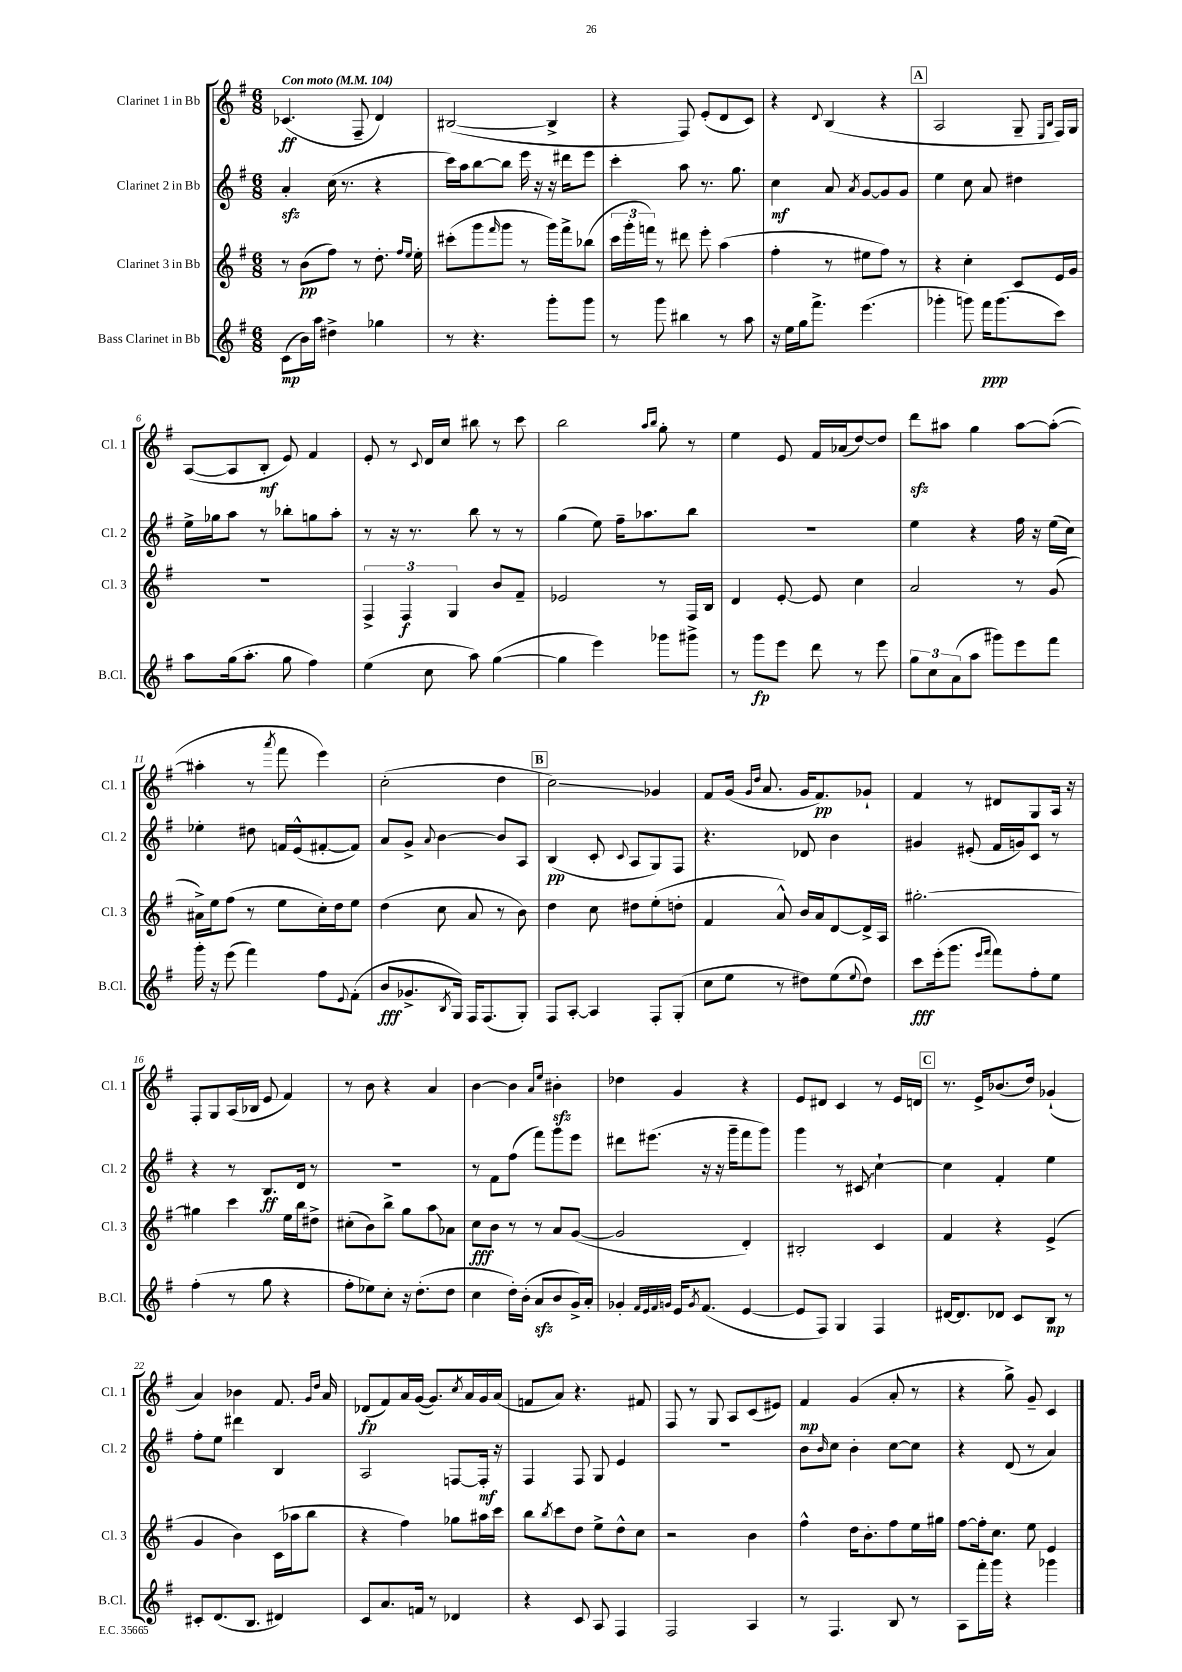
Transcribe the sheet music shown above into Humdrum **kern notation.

**kern	**kern	**kern	**kern
*staff4	*staff3	*staff2	*staff1
*clefG2	*clefG2	*clefG2	*clefG2
*k[f#]	*k[f#]	*k[f#]	*k[f#]
*M6/8	*M6/8	*M6/8	*M6/8
*MM104	*MM104	*MM104	*MM104
(8c\L	8r	4a'/	(4.c-/
16b\L)	(8b\L	.	.
16aa\JJ	.	.	.
4dd#^\	8ff#\J)	(16cc\	.
.	.	8.r	.
.	8r	.	8F#~/
4gg-\	8.dd'\	4r	4d/)
.	16qqff#/LL	.	.
.	16qqee/JJ	.	.
.	16ee'\	.	.
=	=	=	=
8r	(8ccc#'\L	16ccc\LL)	([2B#/
.	.	16aa\J	.
4.r	8ggg\	[8bb\	.
.	16qqfff#/	.	.
.	8ggg\J	8bb\]J	.
.	8r	16eee\	.
.	.	16r	.
8ggg'\L	16ggg\LL)	16r	4B#^/]
.	16fff#^\J	16ddd#\LK	.
8ggg\J	(8bb-\J	8eee\J	.
=	=	=	=
8r	24ccc\LL	4ccc'\	4r
.	24ggg'\	.	.
.	24fff\JJ)	.	.
8ggg\	8r	.	.
4bb#\	8ddd#\	8aa\	8F#/)
.	8eee'\	8.r	(8e'/L
8r	(4aa\	.	8d/
.	.	8.gg\	.
8aa\	.	.	8c/J)
=	=	=	=
16r	4ff#'\	4cc\	4r
16ee\LL	.	.	.
16gg\J	.	.	.
8.fff#^\J	.	.	.
.	.	.	8qqd/
.	8r	8a/	(4B/
.	.	8qa/	.
(4.eee\	8ee#\L	[8g/L	.
.	8ff#\J)	8g/]	4r
.	8r	8g/J	.
=	=	=	=
4ggg-'\	4r	4ee\	2A/
8ggg\)	4cc'\	8cc\	.
16fff#\LK	.	8a/	.
(8.ggg\	.	.	.
.	8c/L	4dd#\	8G~/
.	.	.	16qqE/LL
.	.	.	16qqB/JJ
8ccc\J)	16e/L	.	16F#/LL)
.	16g/JJ	.	16G/JJ
=	=	=	=
8aa\L	2.r	16ee^\LL	([8A/L
.	.	16gg-\J	.
(16gg\k	.	8aa\J	8A/]
8.aa'\J	.	.	.
.	.	8r	8B'/J
8gg\	.	8bb-'\L	8e/)
4ff#\)	.	8gg\	4f#/
.	.	8aa'\J	.
=	=	=	=
(4ee\	6F#^/	8r	8e'/
.	.	16r	8r
.	6F#/	.	.
.	.	8.r	.
.	.	.	8qqc/
8cc\	.	.	16d/LL
.	.	.	16cc/JJ
.	6G/	.	.
8aa\)	.	8bb\	8bb#\
([4gg\	8b/L	8r	8r
.	8f#~/J	8r	8ccc\
=	=	=	=
4gg\]	2e-/	(4gg\	2bb\
4eee\)	.	8ee\)	.
.	.	16ff#~\LK	.
.	.	8.aa-\	.
.	.	.	16qqaa/LL
.	.	.	16qqbb/JJ
8ggg-\L	8r	.	8gg'\
8ggg#^\J	16F#/LL	8bb\J	8r
.	16B/JJ	.	.
=	=	=	=
8r	4d/	2.r	4ee\
8ggg\L	.	.	.
8eee\J	[8e'/	.	8e/
8ddd\	8e/]	.	16f#/LL
.	.	.	(16a-/J
8r	4cc\	.	[8dd/)
8eee\	.	.	8dd/]J
=	=	=	=
12gg\L	2a/	4ee\	8ddd\L
12cc\	.	.	.
.	.	.	8aa#\J
(12a\	.	.	.
8aa\J	.	4r	4gg\
8ggg#\L)	.	.	.
8eee\	8r	16ff#\	[8aa#\L
.	.	16r	.
8fff#\J	(8g/	(16ee\LL	(8aa#'\_J
.	.	16cc\JJ)	.
=	=	=	=
16ggg'\	16a#^\LL)	4ee-'\	4aa#'\]
16r	16ee\J	.	.
(8eee\	(8ff#\J	.	.
4fff#\)	8r	8dd#\	8r
.	.	.	8qaaa/
.	8ee\L	16f/LL	8fff#\
.	.	(16e^^/J	.
8ff#\L	16cc'\L)	[8f#'/	4eee\)
.	16dd\J	.	.
8qqe/	.	.	.
(8f#'\J	8ee\J	8f#/]J)	.
=	=	=	=
8b/L	(4dd\	8a/L	(2cc'\
8.g-^/	.	8g^/J	.
.	.	8qqa/	.
.	8cc\	[4b\	.
8qB/	.	.	.
16G/Jk)	.	.	.
16F#/LK	8a/	.	.
(8.F#/	.	.	.
.	8r	8b/]L	4dd\
8G'/J)	8b\)	8A/J	.
=	=	=	=
8F#/L	4dd\	(4B/	2cc\)
[8A'/J	.	.	.
4A/]	8cc\	8c'/	.
.	.	8qqc/	.
.	8dd#\L	8A/L	.
8F#'/L	(8ee'\	8G/)	4g-/
(8G'/J	8dd'\J	8F#/J	.
=	=	=	=
8cc\L	4f#/	4.r	8f#/L
8ee\J	.	.	(16g/Jk
.	.	.	16qqg/LL
.	.	.	16qqdd/JJ
.	.	.	8.a/
8r	8a^^/)	.	.
8dd#\L)	16b/LL	8d-/	16g/LK
.	16a/J	.	8.f#/)
(8ee\	[8d/	4b\	.
8qqee/	.	.	.
8dd#\J)	16d^/]L	.	8g-`/J
.	16A/JJ	.	.
=	=	=	=
8ccc\L	[2.gg#'\	4g#/	4f#/
(16eee'\k	.	.	.
8.ggg\J	.	.	.
.	.	(8e#'/	8r
16qqeee/LL	.	.	.
16qqfff#/JJ	.	.	.
8fff#\L)	.	16f#/LL	8d#/L
.	.	16g/J)	.
8ff#'\	.	8c/J	8G/
8ee\J	.	8r	16A/Jk
.	.	.	16r
=	=	=	=
(4ff#'\	4gg#\]	4r	8F#'/L
.	.	.	8G/
8r	4ccc\	8r	(16A/L
.	.	.	16B-/JJ
8gg\	.	8.B/L	8e/
4r	16ee\LL	.	4f#/)
.	16bb\J	16d/Jk	.
.	8dd#^\J	8r	.
=	=	=	=
8ff#'\L	(8cc#'\L	2.r	8r
8ee-\)	8b\)	.	8b\
8cc'\J	8bb^\J	.	4r
16r	8gg\L	.	.
(8.dd'\L	.	.	.
.	8aa\	.	4a/
8dd\J	8a-\J	.	.
=	=	=	=
4cc\	8cc\L	8r	[4b\
.	8b\J	8f#\L	.
16dd'\LL)	8r	(8ff#\J	4b\]
(16b'\JJ	.	.	.
8a/L	8r	8fff#\L)	.
.	.	.	16qqa/LL
.	.	.	16qqee/JJ
8b/	8a/L	8ggg\	4b#'\
16g^/L)	([8g/J	8eee\J	.
16a'/JJ	.	.	.
=	=	=	=
4g-'/	2g/]	8ddd#\L	4dd-\
.	.	(8.eee#\J	.
32qqf#/LLL	.	.	.
32qqe/	.	.	.
32qqf#/	.	.	.
32qqg/JJJ	.	.	.
16e/LK	.	.	4g/
8qg/	.	.	.
(8.f#/J	.	16r	.
.	.	16r	.
.	.	16ggg~\LK	.
[4e/	4d'/)	8fff#\	4r
.	.	8ggg\J)	.
=	=	=	=
8e/]L	2B#'/	4ggg\	8e/L
8F#/J)	.	.	8d#/J
4G/	.	8r	4c/
.	.	8c#/	.
4F#/	4c/	[4cc`\	8r
.	.	.	16e/LL
.	.	.	16d/JJ
=	=	=	=
[16d#/LK	4f#/	4cc\]	8.r
8.d#/]	.	.	.
.	.	.	16e^/LK
8d-/J	4r	4f#'/	(8.b-/
8c/L	.	.	.
.	.	.	16dd/Jk)
8B/J	(4e^/	4ee\	(4g-`/
8r	.	.	.
=	=	=	=
8c#'/L	4g/	8ff#'\L	4a/)
(8.d/	.	8ee\J	.
.	4b\)	4ddd#\	4b-\
8.B/J	.	.	.
4d#/)	(16c\LL	4B/	8.f#/
.	16aa-\J	.	.
.	8bb\J	.	.
.	.	.	16qqg/LL
.	.	.	16qqdd/JJ
.	.	.	16a/
=	=	=	=
8c/L	4r	2A/	(8d-/L
8.a/	.	.	8f#/)
.	4ff#\)	.	16a/L
16f/Jk	.	.	([16g/JJ
8r	.	.	8.g/]L)
4d-/	8gg-\L	[8F/L	.
.	.	.	8qcc/
.	.	.	16a/L
.	16aa#\L	16F'/]Jk	16g/
.	16ccc\JJ	16r	(16a/JJ
=	=	=	=
4r	8bb\L	4F#/	8f/L
.	8qbb/	.	.
.	8ccc\	.	8a/J)
8c/	8dd\J	8F#/	4.r
8A/	8ee^\L	8G/	.
4F#/	8dd^^\	4e/	.
.	8cc\J	.	8f#/
=	=	=	=
2F#/	2r	2.r	8F#/
.	.	.	8r
.	.	.	8G/
.	.	.	8A/L
4A/	4b\	.	(8c/
.	.	.	8e#/J)
=	=	=	=
8r	4ff#^^\	8b\L	4f#/
.	.	16qqb/	.
4.F#/	.	8cc\J	.
.	16dd\LK	4b'\	(4g/
.	8.b'\	.	.
8B/	8ff#\	[8cc\L	8a'/
8r	16ee\L	8cc\]J	8r
.	16gg#\JJ	.	.
=	=	=	=
8A\L	[8ff#\L	4r	4r
16fff#'\L	16ff#'\]k	.	.
16ggg\JJ	8.cc\J	.	.
4r	.	(8d/	8gg^\)
.	8ee\	8r	8g~/
4ggg-\	4e/	4a/)	4c/
==	==	==	==
*-	*-	*-	*-
